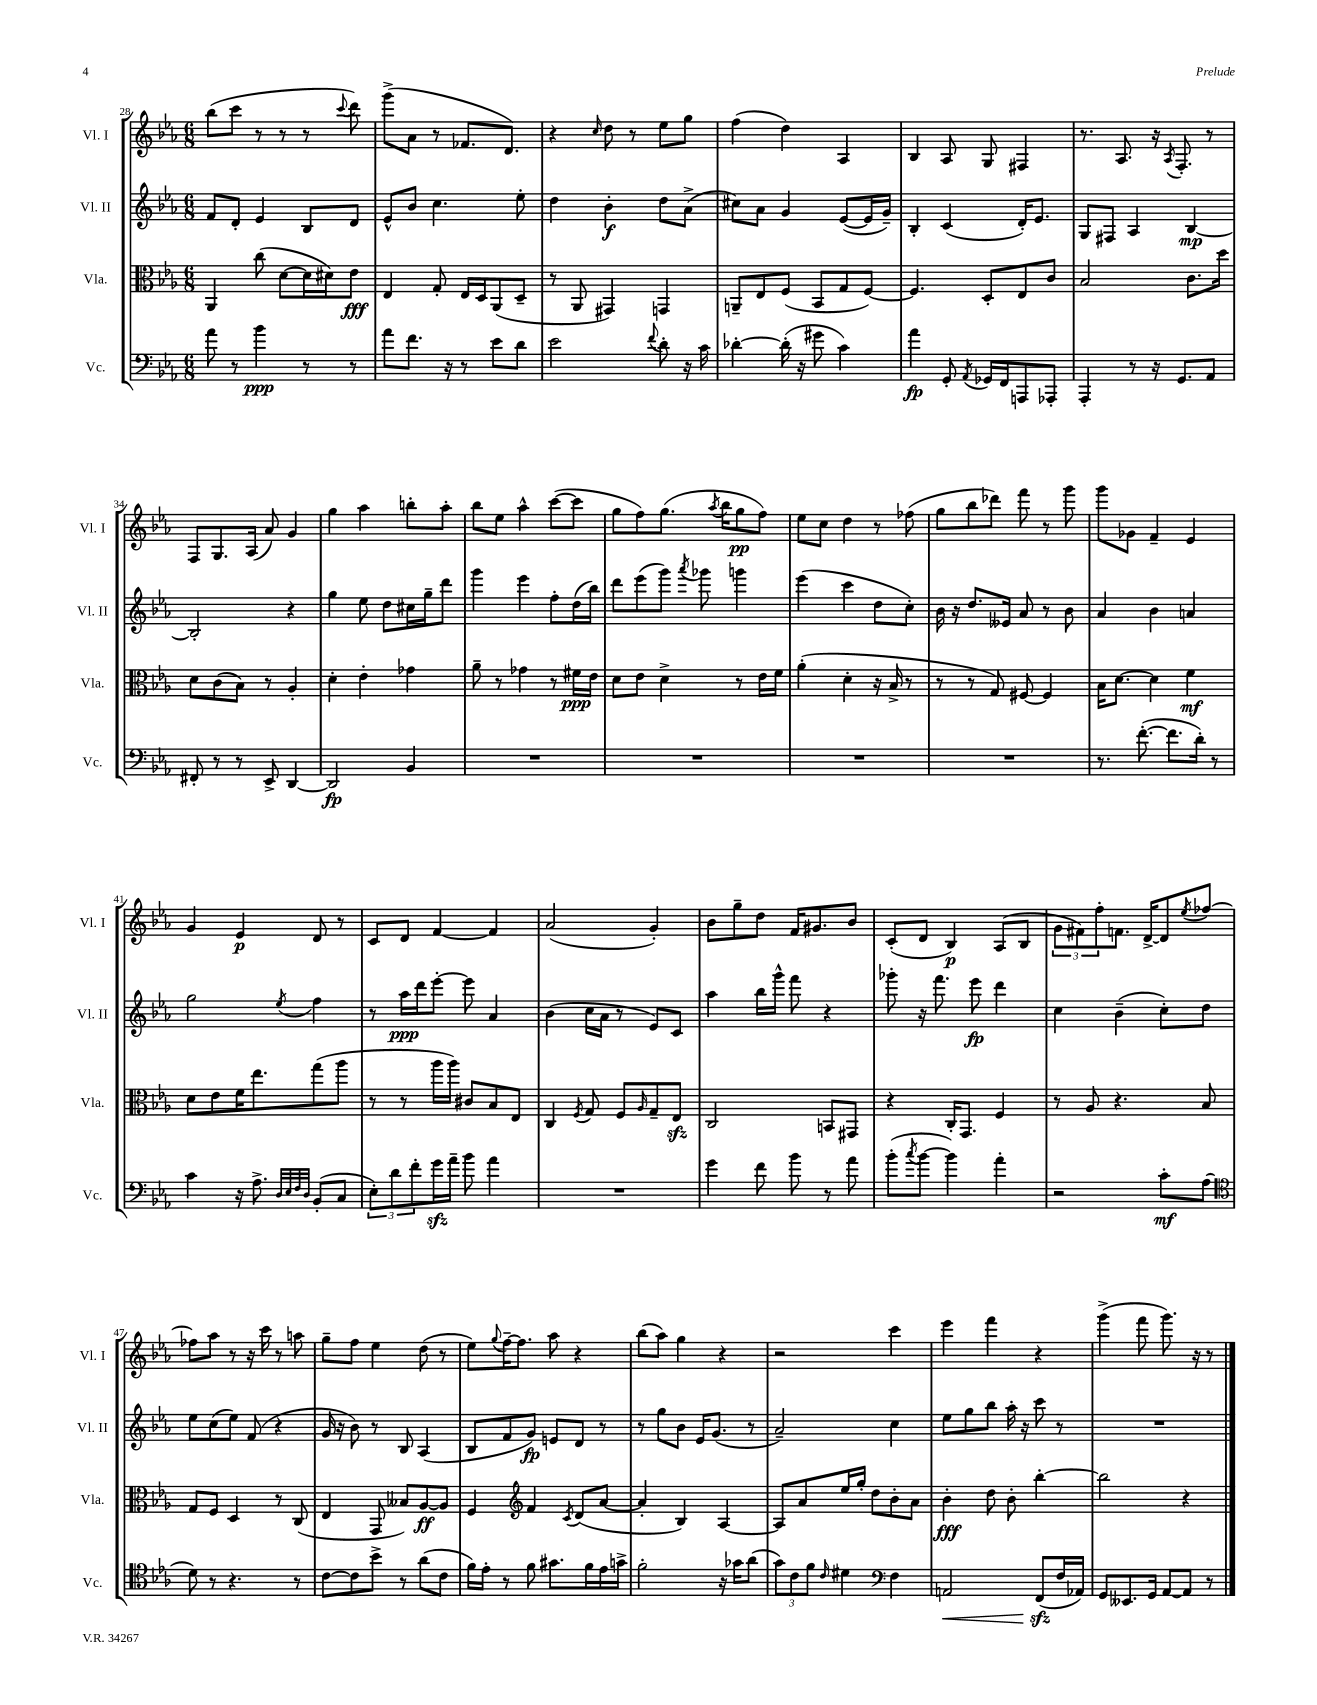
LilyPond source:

<<
\new StaffGroup <<
\new Staff = "s0" \with { instrumentName = "Vl. I" shortInstrumentName = "Vl. I" } {
    \clef treble \key ees \major \numericTimeSignature \time 6/8
    bes''8( c'''8 r8 r8 r8 \appoggiatura { c'''8 } d'''8) |
    g'''8->( aes'8 r8 fes'8. d'8.) |
    r4 \grace { c''16 } d''8 r8 ees''8 g''8 |
    f''4( d''4) aes4 |
    bes4 aes8 g8 fis4 |
    r8. aes8. r16 \acciaccatura { aes8 } f8.-. r8 |
    f8 g8. aes16( aes'8) g'4 |
    g''4 aes''4 b''8-. aes''8-. |
    bes''8 ees''8 aes''4-^ c'''8~( c'''8 |
    g''8 f''8) g''8.( \acciaccatura { aes''8 } bes''16 g''8\pp f''8) |
    ees''8 c''8 d''4 r8 fes''8( |
    g''8 bes''8 des'''8) f'''8 r8 g'''8 |
    g'''8 ges'8 f'4-- ees'4 |
    g'4 ees'4\p d'8 r8 |
    c'8 d'8 f'4~ f'4 |
    aes'2( g'4-.) |
    bes'8 g''8-- d''8 f'16 gis'8. bes'8 |
    c'8-.( d'8 bes4\p) aes8( bes8 |
    \tuplet 3/2 { g'8 fis'8) f''8-. } f'8. d'16~-> d'8 \acciaccatura { ees''8 } fes''8~ |
    fes''8 aes''8 r8 r16 c'''16 r8 a''8 |
    g''8-- f''8 ees''4 d''8( r8 |
    ees''8) \appoggiatura { g''8 } f''16~-- f''8. aes''8 r4 |
    bes''8( aes''8) g''4 r4 |
    r2 c'''4 |
    ees'''4 f'''4 r4 |
    g'''4->( f'''8 g'''8.) r16 r8 \bar "|." |
}
\new Staff = "s1" \with { instrumentName = "Vl. II" shortInstrumentName = "Vl. II" } {
    \clef treble \key ees \major \numericTimeSignature \time 6/8
    f'8 d'8-. ees'4 bes8 d'8 |
    ees'8-^ bes'8 c''4. ees''8-. |
    d''4 bes'4-.\f d''8 aes'8->( |
    cis''8) aes'8 g'4 ees'8~( ees'16 g'16--) |
    bes4-. c'4( d'16-.) ees'8. |
    g8 fis8 aes4 bes4~\mp |
    bes2-. r4 |
    g''4 ees''8 d''8 cis''16 g''16-- d'''8 |
    g'''4 ees'''4 f''8-. d''16( bes''16) |
    d'''8 ees'''8( g'''8) \acciaccatura { aes'''8 } ges'''8 g'''4 |
    ees'''4( c'''4 d''8 c''8-.) |
    bes'16 r16 d''8. eeses'16 aes'8 r8 bes'8 |
    aes'4 bes'4 a'4 |
    g''2 \acciaccatura { ees''8 } f''4 |
    r8 aes''16\ppp d'''16 ees'''8~-. ees'''8 aes'4 |
    bes'4( c''16 aes'16 r8 ees'8) c'8 |
    aes''4 bes''16 g'''16-^ f'''8 r4 |
    ges'''8-. r16 f'''8. ees'''8\fp d'''4 |
    c''4 bes'4--( c''8-.) d''8 |
    ees''8 c''8( ees''8) f'8( r4 |
    g'16 r16 bes'8) r8 bes8 aes4( |
    bes8 f'8 g'8\fp) e'8 d'8 r8 |
    r8 g''8 bes'8 ees'16 g'8.( r8 |
    aes'2--) c''4 |
    ees''8 g''8 bes''8 aes''16-. r16 c'''8 r8 |
    R2. \bar "|." |
}
\new Staff = "s2" \with { instrumentName = "Vla." shortInstrumentName = "Vla." } {
    \clef alto \key ees \major \numericTimeSignature \time 6/8
    aes,4 c''8( d'8~ d'16 dis'16) ees'8\fff |
    ees4 g8-. ees16 d16 aes,8( d8-- |
    r8 aes,8 gis,4) g,4 |
    a,8-- ees8 f8( bes,8 g8 f8~) |
    f4. d8-. ees8 c'8 |
    bes2 c'8. d''16 |
    d'8 c'8( bes8) r8 aes4-. |
    d'4-. ees'4-. ges'4 |
    aes'8-- r8 ges'4 r8 fis'16\ppp ees'16 |
    d'8 ees'8 d'4-> r8 ees'16 f'16 |
    aes'4-.( d'4-. r16 bes16-> r8 |
    r8 r8 g8) fis8~ fis4 |
    bes16 d'8.~ d'4 f'4\mf |
    d'8 ees'8 f'16 ees''8. g''8( aes''8 |
    r8 r8 aes''16 aes''16) cis'8 bes8 ees8 |
    c4 \acciaccatura { f8 } g8 f8 \grace { aes16 } g8-- ees8\sfz |
    c2 b,8 gis,8 |
    r4 c16-. g,8. f4 |
    r8 aes8 r4. bes8 |
    g8 f8 d4 r8 c8( |
    ees4 g,8 beses8) aes8~\ff aes8 |
    f4 \clef treble f'4 \acciaccatura { c'8 } d'8( aes'8~ |
    aes'4-. bes4) aes4~ |
    aes8 aes'8 ees''16 g''16-. d''8 bes'8-. aes'8 |
    bes'4-.\fff d''8 bes'8-. bes''4~-. |
    bes''2 r4 \bar "|." |
}
\new Staff = "s3" \with { instrumentName = "Vc." shortInstrumentName = "Vc." } {
    \clef bass \key ees \major \numericTimeSignature \time 6/8
    aes'8 r8 bes'4\ppp r8 r8 |
    aes'8 f'8. r16 r8 ees'8 d'8 |
    ees'2 \appoggiatura { f'8 } d'8-. r16 c'16 |
    des'4~-. des'16-.( r16 gis'8 c'4) |
    aes'4\fp g,8-. \acciaccatura { aes,8 } ges,16 f,16 a,,8 aes,,8-. |
    aes,,4-. r8 r16 g,8. aes,8 |
    fis,8-. r8 r8 ees,8-> d,4~ |
    d,2\fp bes,4 |
    R2. |
    R2. |
    R2. |
    R2. |
    r8. f'8.~-.( f'8. d'16-.) r8 |
    c'4 r16 aes8.-> \grace { d32 ees32 f32 d32 } bes,8-.( c8 |
    \tuplet 3/2 { ees8-.) d'8 f'8-. } g'16\sfz aes'16-- bes'8 aes'4 |
    R2. |
    g'4 f'8 bes'8 r8 aes'8 |
    bes'8-.( \acciaccatura { c''8 } bes'8~ bes'4) aes'4-. |
    r2 c'8-.\mf aes8( |
    \clef tenor d'8) r8 r4. r8 |
    c'8~ c'8 bes'8-> r8 aes'8( c'8 |
    f'16) ees'16-. r8 f'8 gis'8. f'16 ees'16 g'16-> |
    f'2-. r16 ges'16 aes'8( |
    \tuplet 3/2 { g'8) c'8 f'8 } \grace { c'16 } dis'4 \clef bass f4 |
    a,2\< f,8\sfz\!( f16 aes,16) |
    g,8 eeses,8. g,16 aes,8~ aes,8 r8 \bar "|." |
}
>>
>>
\layout { \context { \Score currentBarNumber = #28 } }
